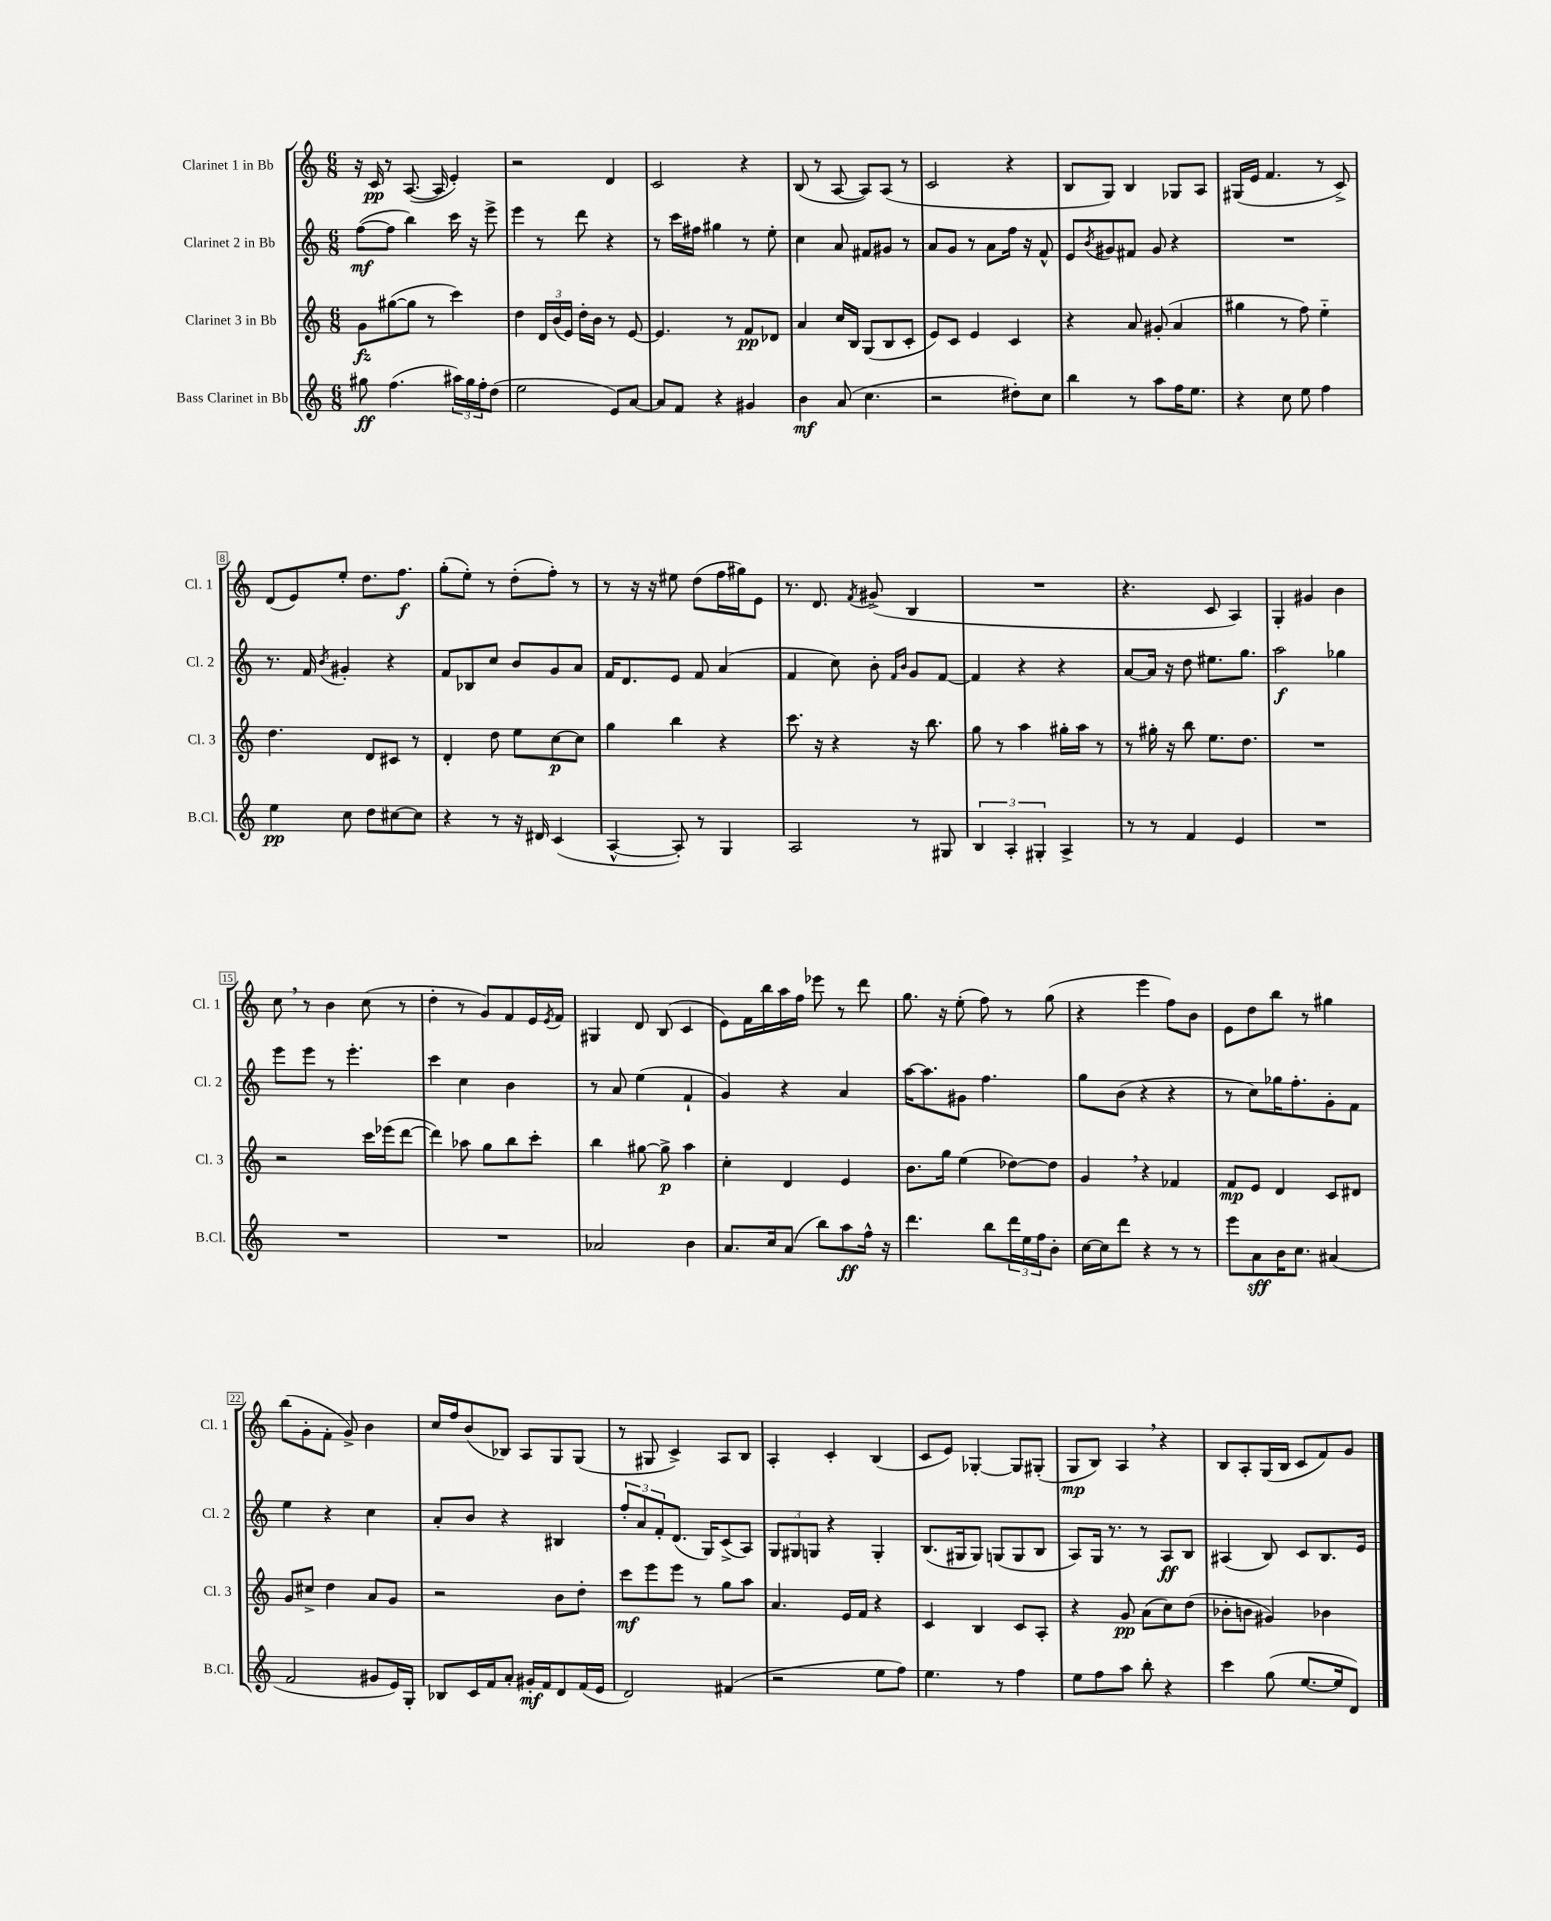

**kern	**kern	**kern	**kern
*staff4	*staff3	*staff2	*staff1
*clefG2	*clefG2	*clefG2	*clefG2
*k[]	*k[]	*k[]	*k[]
*M6/8	*M6/8	*M6/8	*M6/8
8gg#	8g	([8ff	16r
.	.	.	16c
(4.ff	([8gg#	8ff]	8r
.	8gg#]	4bb)	([8.A
.	8r	.	.
.	.	.	16A]
24aa#)	4ccc)	16ccc	4e')
24gg#	.	.	.
.	.	16r	.
24ff'	.	.	.
(8dd	.	8eee^	.
=	=	=	=
2ee	4dd	4eee	2r
.	24d	8r	.
.	(24b	.	.
.	24e)	.	.
.	16dd'	8ddd	.
.	16b	.	.
8e)	8r	4r	4d
[8a	[8e	.	.
=	=	=	=
8a]	4.e]	8r	2c
8f	.	16ccc	.
.	.	16ff#	.
4r	.	4gg#	.
.	8r	.	.
4g#	8f	8r	4r
.	8d-	8ee'	.
=	=	=	=
4b	4a	4cc	(8B
.	.	.	8r
(8a	16cc	8a	[8A
.	16B	.	.
4.cc	(8G	8f#	8A])
.	8B	8g#	(8A
.	8c'	8r	8r
=	=	=	=
2r	8e)	8a	2c
.	8c	8g	.
.	4e	8r	.
.	.	8a	.
8dd#')	4c	16ff	4r
.	.	16r	.
8cc	.	8f^^	.
=	=	=	=
4bb	4r	8e	8B
.	.	8qb	.
.	.	8g#	8G)
8r	8a	8f#	4B
8aa	(8g#'	8g#	.
16ff	4a	4r	8G-
8.ee	.	.	.
.	.	.	8A
=	=	=	=
4r	4gg#	2.r	(16G#
.	.	.	16e
.	.	.	4.f
8cc	8r	.	.
8ee	8ff)	.	.
4ff	4ee'~	.	8r
.	.	.	8c^)
=	=	=	=
4ee	4.dd	8.r	(8d
.	.	.	8e)
.	.	16f	.
.	.	8qb	.
8cc	.	4g#'	8ee'
8dd	8d	.	8.dd
[8cc#	8c#	4r	.
.	.	.	8.ff
8cc#]	8r	.	.
=	=	=	=
4r	4d'	8f	(8gg'
.	.	8B-	8ee')
8r	8dd	8cc	8r
16r	8ee	8b	(8dd'
16d#	.	.	.
(4c	[8cc	8g	8ff')
.	8cc]	8a	8r
=	=	=	=
[4A^^	4gg	16f	8r
.	.	8.d	.
.	.	.	16r
.	.	.	16r
8A'])	4bb	8e	8ee#
8r	.	8f	(8dd
4G	4r	(4a	16ff
.	.	.	16gg#)
.	.	.	8e
=	=	=	=
2A	8.ccc	4f	8.r
.	16r	.	8.d
.	4r	8cc)	.
.	.	.	8qf
.	.	8b'	(8g#^
.	.	16qqf	.
.	.	16qqb	.
8r	16r	8g	4B
.	8.bb	.	.
8G#	.	[8f	.
=	=	=	=
6B	8gg	4f]	2.r
.	8r	.	.
6A'	.	.	.
.	4aa	4r	.
6G#'	.	.	.
4A^	16gg#'	4r	.
.	16aa	.	.
.	8r	.	.
=	=	=	=
8r	8r	[8a	4.r
8r	16gg#'	16a]	.
.	16r	16r	.
4f	8bb	8dd	.
.	8.ee	8.ee#	8c
4e	.	.	4A)
.	8.dd	8.gg	.
=	=	=	=
2.r	2.r	2aa	4G'
.	.	.	4g#
.	.	4gg-	4b
=	=	=	=
2.r	2r	8eee	8cc
.	.	8eee	8r
.	.	8r	4b
.	.	4.eee'	.
.	16ccc	.	(8cc
.	(16eee-	.	.
.	[8ddd	.	8r
=	=	=	=
2.r	4ddd])	4ccc	4dd'
.	8aa-	4cc	8r
.	8gg	.	8g)
.	8bb	4b	8f
.	8ccc'	.	16e
.	.	.	8qe
.	.	.	16f
=	=	=	=
2a-	4bb	8r	4G#
.	.	8a	.
.	[8gg#	(4ee	8d
.	8gg#^]	.	(8B
4b	4aa	4f`	4c
=	=	=	=
8.a	4cc'	4g)	8e)
.	.	.	16f
16cc	.	.	16bb
(8a	4d	4r	16aa
.	.	.	16ff
8bb)	.	.	8eee-
8aa	4e	4a	8r
16ff^^	.	.	8ddd
16r	.	.	.
=	=	=	=
4.ddd	8.b	[16aa	8.gg
.	.	8.aa]	.
.	16gg	.	16r
.	(4ee	8g#	(8ee'
8bb	.	4.ff	8ff)
24ddd	[8dd-)	.	8r
24ee	.	.	.
24ff	.	.	.
8b'	8dd-]	.	(8gg
=	=	=	=
[16cc	4g	8gg	4r
16cc]	.	.	.
8ddd	.	(8b	.
4r	4r	4r	4eee
8r	4f-	4r	8ff)
8r	.	.	8b
=	=	=	=
8eee	8f	8r	8e
8a	8e	8cc)	8dd
16b	4d	16gg-	8bb
8.cc	.	8.ff'	.
.	.	.	8r
(4a#	8c	8g'	4gg#
.	8d#	8f	.
=	=	=	=
2f	8g	4ee	(8bb
.	8cc#^	.	8g'
.	4dd	4r	8f'
.	.	.	8g^)
8g#	8a	4cc	4b
16e)	8g	.	.
16G'	.	.	.
=	=	=	=
8B-	2r	8a'	16cc
.	.	.	16ff
16c	.	8b	(8b
16f	.	.	.
8a'	.	4r	8B-)
16g#'	.	.	8A
16f	.	.	.
8d	8b	4B#	8G
(16f	8dd'	.	(8G
16e	.	.	.
=	=	=	=
2d)	8ccc	12ff'	8r
.	.	12a	.
.	8eee	.	8G#
.	.	12f'	.
.	8eee	(8.d	4c^)
.	8r	.	.
.	.	16G)	.
(4f#	8gg	(8c^	8A
.	8aa	8A)	8B
=	=	=	=
2r	4.a	12G	4A'
.	.	12G#	.
.	.	12G	.
.	.	4r	4c'
.	16e	.	.
.	16f	.	.
8ee	4r	4G'	(4B
8ff)	.	.	.
=	=	=	=
4.ee	4c	(8.B	8c
.	.	.	8e)
.	.	16G#	.
.	4B	8G#)	[4G-'
8r	.	(8G	.
4ff	8c	8G	8G-]
.	8A'	8B	(8G#'
=	=	=	=
8ee	4r	8A)	8G
8ff	.	16G	8B)
.	.	8.r	.
8aa	8g	.	4A
8bb'	(8a	8r	.
4r	8cc)	8A	4r
.	(8dd	8B	.
=	=	=	=
4ccc	8b-'	(4A#	8B
.	8b	.	8A'
(8gg	4g#)	8B)	(16G
.	.	.	16B
[8.ee	.	8c	8c
.	4b-	8.B	8f)
16ee]	.	.	.
8d)	.	.	8g
.	.	16e	.
==	==	==	==
*-	*-	*-	*-
